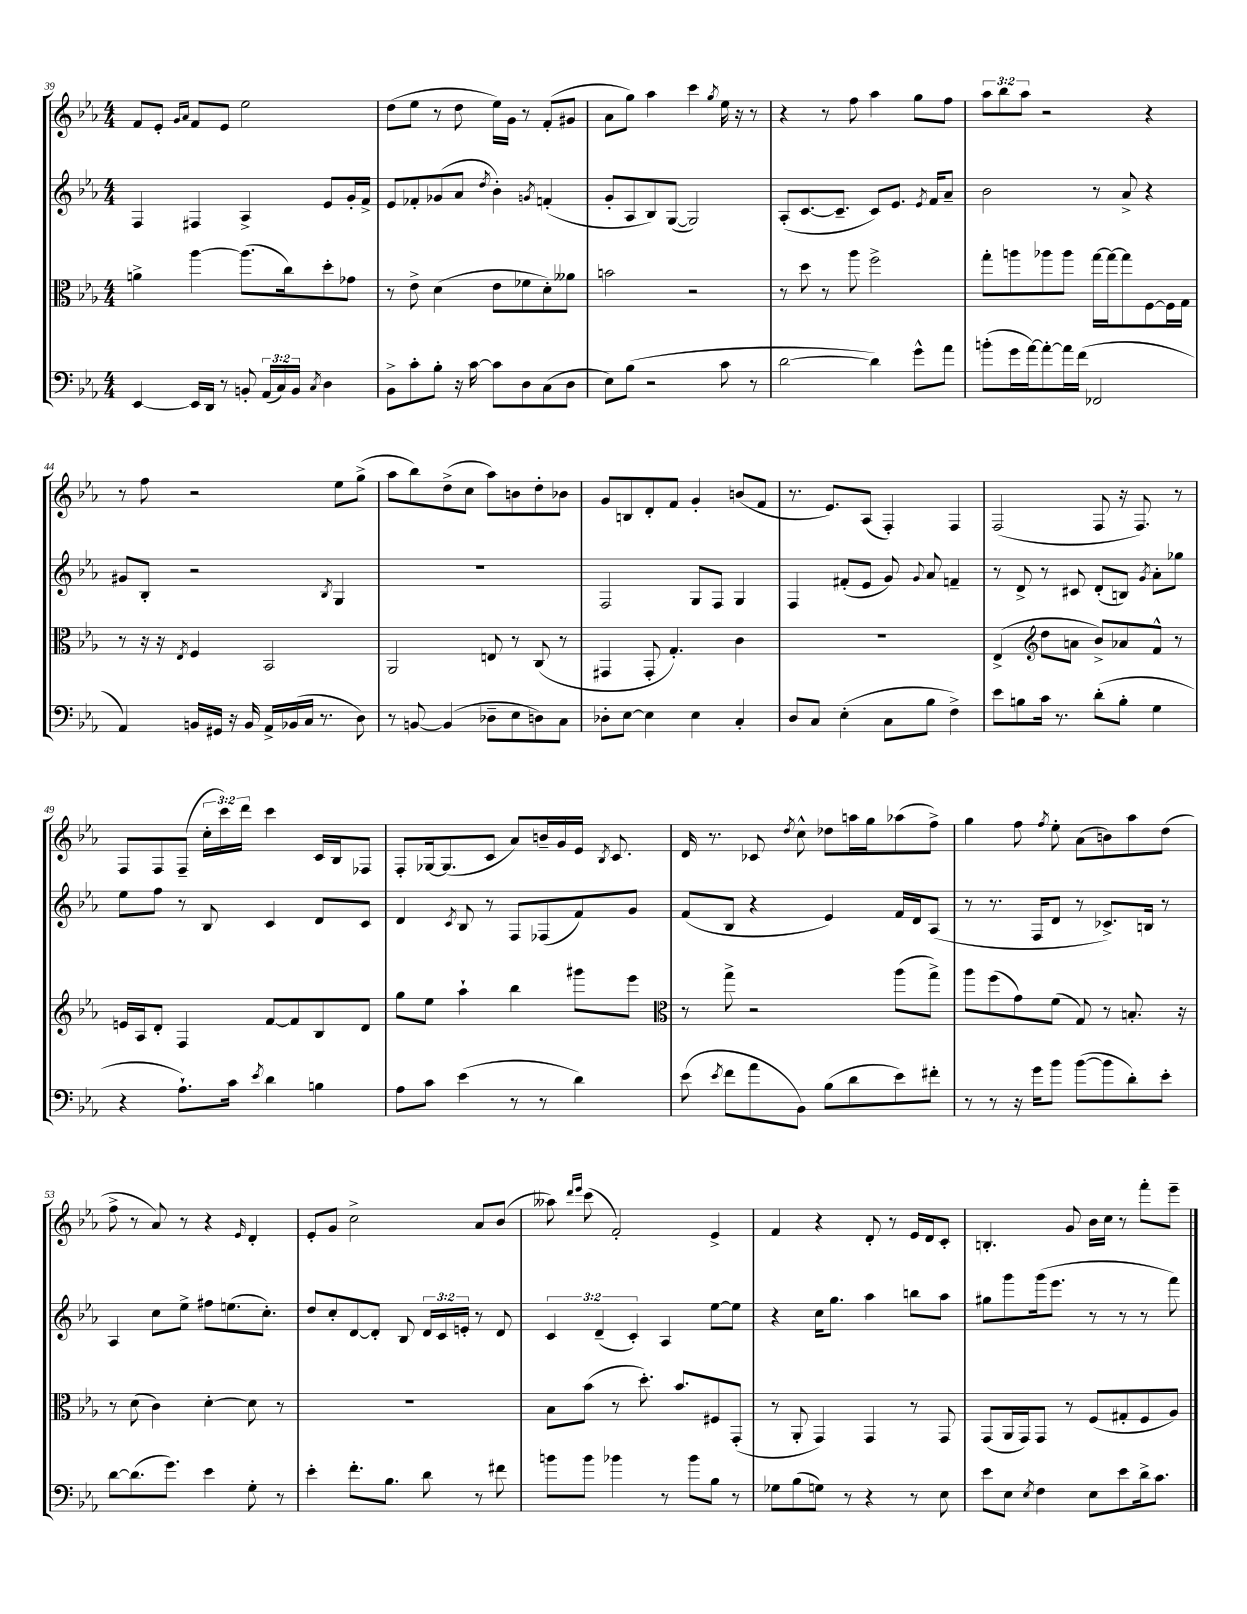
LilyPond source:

<<
\new StaffGroup <<
\new Staff = "s0" {
    \clef treble \key ees \major \numericTimeSignature \time 4/4 \override Staff.TupletNumber.text = #tuplet-number::calc-fraction-text
    \autoBeamOff f'8[ ees'8]-. \grace { g'16[ aes'16] } f'8[ ees'8] ees''2 |
    d''8[( ees''8] r8 d''8 ees''16[) g'16] r8 f'8[-.( gis'8] |
    aes'8[ g''8]) aes''4 c'''4 \acciaccatura { g''8 } ees''16 r16 r8 |
    r4 r8 f''8 aes''4 g''8[ f''8] |
    \tuplet 3/2 { aes''8[ bes''8 aes''8] } r2 r4 |
    r8 f''8 r2 ees''8[ g''8]->( |
    aes''8[ bes''8) d''8->( c''8] aes''8[) b'8 d''8-. bes'8] |
    g'8[ b8 d'8-. f'8] g'4-. b'8[( f'8] |
    r8. ees'8.[) aes8]( f4-.) f4 |
    f2( f8 r16 f8.) r8 |
    f8[ f8 f8]--( \tuplet 3/2 { c''16[-. c'''16) d'''16] } c'''4 c'16[ bes16 fes8] |
    f8[-. ges16~ ges8.( c'8] aes'8[) b'16-- g'16 ees'16] \acciaccatura { bes8 } c'8. |
    d'16 r8. ces'8 \acciaccatura { d''8 } c''8-^ des''8[ a''16 g''16 aes''8( f''8]->) |
    g''4 f''8 \acciaccatura { f''8 } ees''8-. aes'8[( b'8) aes''8 d''8]( |
    f''8-> r8 aes'8) r8 r4 \grace { ees'16 } d'4-. |
    ees'8[-. g'8] c''2-> aes'8[ bes'8]( |
    aeses''8) \grace { d'''16[ ees'''16] } c'''8( f'2-.) ees'4-> |
    f'4 r4 d'8-. r8 ees'16[ d'16 c'8]-. |
    b4.-. g'8 bes'16[ c''16] r8 f'''8[-. ees'''8]-- \bar "|." |
}
\new Staff = "s1" {
    \clef treble \key ees \major \numericTimeSignature \time 4/4 \override Staff.TupletNumber.text = #tuplet-number::calc-fraction-text
    \autoBeamOff f4 fis4 aes4-> ees'8[ g'16-. f'16]-> |
    ees'8[ fes'8-. ges'8( aes'8] \acciaccatura { d''8 } bes'4-.) \acciaccatura { g'8 } f'4-.( |
    g'8[-. aes8 bes8) g8]~( g2) |
    aes8[-.( c'8.~ c'8.]-- c'8[) ees'8.] \acciaccatura { ees'8 } f'16[ aes'8]-- |
    bes'2 r8 aes'8-> r4 |
    gis'8[ bes8]-. r2 \acciaccatura { bes8 } g4 |
    R1 |
    f2 g8[ f8] g4 |
    f4 fis'8[-.( ees'8] g'8) \appoggiatura { g'8 } aes'8 f'4-- |
    r8 d'8-> r8 cis'8 d'8[-.( b8]) \acciaccatura { g'8 } aes'8[-. ges''8] |
    ees''8[ f''8] r8 bes8 c'4 d'8[ c'8] |
    d'4 \acciaccatura { c'8 } bes8 r8 f8[ fes8( f'8) g'8] |
    f'8[( bes8] r4 ees'4) f'16[ d'16 aes8]( |
    r8 r8. f16[ d'8] r8 ces'8.[->) b16] r8 |
    aes4 c''8[ ees''8]-> fis''8[ e''8.( c''8.]-.) |
    d''8[ c''8-. d'8~ d'8]-. bes8 \tuplet 3/2 { d'16[ c'16 e'16]-. } r8 d'8 |
    \tuplet 3/2 { c'4 d'4--( c'4-.) } aes4 ees''8[~ ees''8] |
    r4 c''16[ g''8.] aes''4 b''8[ aes''8] |
    gis''8[ g'''8 g'''16( ees'''8.] r8 r8 r8 f'''8) \bar "|." |
}
\new Staff = "s2" {
    \clef alto \key ees \major \numericTimeSignature \time 4/4
    \autoBeamOff a'4-> aes''4~ aes''8.[( c''16) d''8-. ges'8] |
    r8 ees'8-> d'4( ees'8[ fes'8 d'8-.) aeses'8] |
    b'2 r2 |
    r8 d''8 r8 aes''8 f''2-> |
    g''8[-. a''8 aes''8 aes''8] g''16[~ g''16~ g''8 f8~ f16 g16] |
    r8 r16 r16 \acciaccatura { ees8 } f4 bes,2 |
    aes,2 e8 r8 c8( r8 |
    gis,4 gis,8-. g4.-.) c'4 |
    R1 |
    ees4->( \clef treble d''8[ a'8] bes'8[->) aes'8 f'8]-^ r8 |
    e'16[ aes16 d'8]-. f4 f'8[~ f'8 bes8 d'8] |
    g''8[ ees''8] aes''4-! bes''4 gis'''8[ ees'''8] |
    \clef alto r8 g''8-> r2 aes''8[( g''8]->) |
    aes''8[ f''8( g'8) f'8]( g8) r8 b8.-. r16 |
    r8 d'8( c'4) d'4~-. d'8 r8 |
    R1 |
    bes8[ bes'8]( r8 d''8.-.) bes'8.[ fis8 g,8]-.( |
    r8 aes,8-. g,4) g,4 r8 g,8 |
    g,8[( aes,16 g,16) g,8] r8 f8[( gis8-. f8 aes8]) \bar "|." |
}
\new Staff = "s3" {
    \clef bass \key ees \major \numericTimeSignature \time 4/4 \override Staff.TupletNumber.text = #tuplet-number::calc-fraction-text
    \autoBeamOff ees,4~ ees,16[ d,16] r8 b,8-. \tuplet 3/2 { aes,16[( c16) b,16] } \acciaccatura { c8 } d4 |
    bes,8[-> c'8-. bes8]-. r16 c'16~ c'8[ d8 c8( d8] |
    ees8[) bes8]( r2 c'8 r8 |
    d'2~ d'4) g'8[-^ aes'8] |
    b'8[-.( g'16 aes'16~) aes'8~-. aes'16 f'16]( fes,2 |
    aes,4) b,16[ gis,16] r16 b,16 aes,16[-> bes,16( c16] r8. d8) |
    r8 b,8~ b,4( des8[-- ees8 d8) c8] |
    des8[-. ees8]~ ees4 ees4 c4-. |
    d8[ c8] ees4-.( c8[ bes8] f4->) |
    ees'8[ b8 c'16] r8. d'8[-.( b8]-. g4 |
    r4 aes8.[-!) c'16] \acciaccatura { ees'8 } d'4 b4 |
    aes8[ c'8] ees'4( r8 r8 d'4) |
    ees'8( \acciaccatura { ees'8 } f'8[ aes'8 bes,8]) bes8[( d'8 ees'8) fis'8]-. |
    r8 r8 r16 g'16[ bes'8] bes'8[~( bes'8 d'8-.) ees'8]-. |
    d'8[~ d'8.( g'8.]) ees'4 g8-. r8 |
    ees'4-. f'8.[-. bes8.] d'8 r8 fis'8 |
    b'8[ b'8] bes'4 r8 bes'8[ bes8] r8 |
    ges8[ bes8( g8]) r8 r4 r8 ees8 |
    ees'8[ ees8] \acciaccatura { ees8 } f4 ees8[ ees'8 d'16-> c'8.] \bar "|." |
}
>>
>>
\layout { \context { \Score currentBarNumber = #39 } }
